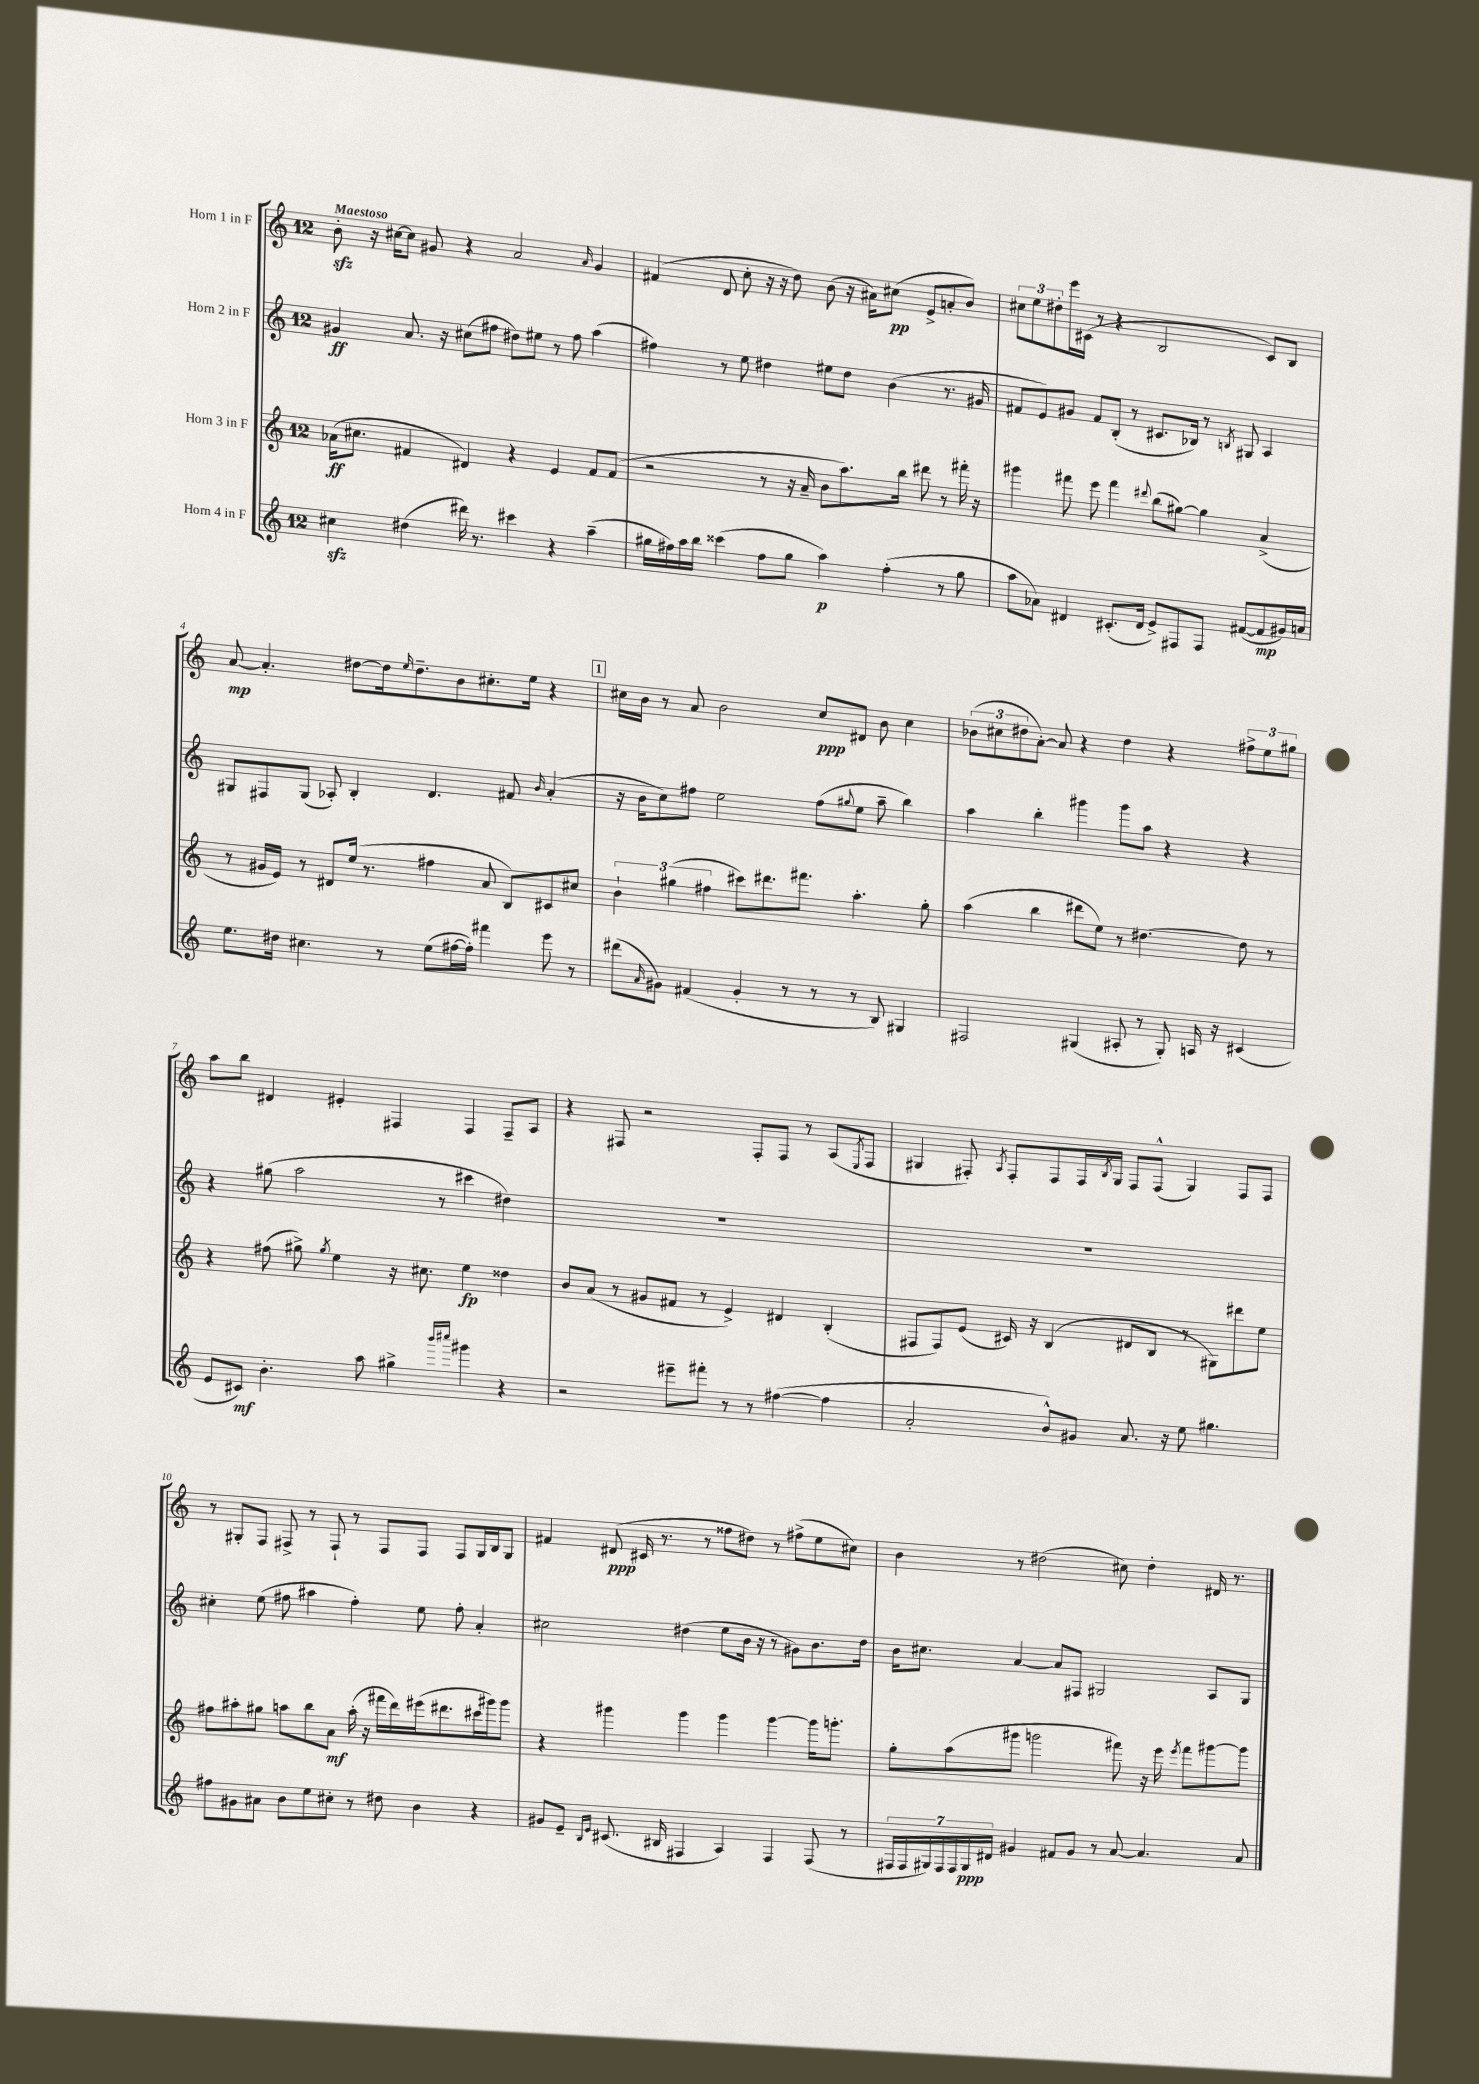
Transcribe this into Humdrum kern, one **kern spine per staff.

**kern	**dynam	**kern	**dynam	**kern	**dynam	**kern	**dynam
*part4	*part4	*part3	*part3	*part2	*part2	*part1	*part1
*staff4	*staff4	*staff3	*staff3	*staff2	*staff2	*staff1	*staff1
*I"Horn 4 in F	*	*I"Horn 3 in F	*	*I"Horn 2 in F	*	*I"Horn 1 in F	*
*clefG2	*	*clefG2	*	*clefG2	*	*clefG2	*
*k[]	*	*k[]	*	*k[]	*	*k[]	*
*M12/8	*	*M12/8	*	*M12/8	*	*M12/8	*
=1	=1	=1	=1	=1	=1	=1	=1
!	!	!	!	!	!	!LO:TX:a:B:t=Maestoso	!
4cc#Xzz\	.	(16a-X\KL	ff	4g#X/	ff	8bzz'\	.
.	.	8.cc#X\J	.	.	.	.	.
.	.	.	.	.	.	16r	.
.	.	.	.	.	.	[16cc#X\KL	.
(4dd#X\	.	4f#X/	.	8.a/	.	8cc#\J]	.
.	.	.	.	.	.	8g#X/	.
.	.	.	.	16r	.	.	.
16ddd#X\)	.	4d#X/)	.	(8cc#X\L	.	4r	.
8.r	.	.	.	.	.	.	.
.	.	.	.	8ff#X\J	.	.	.
4ccc#X\	.	4r	.	8dd#X\L)	.	2a/	.
.	.	.	.	8ee#X\J	.	.	.
4r	.	4e/	.	8r	.	.	.
.	.	.	.	8ff#\	.	.	.
.	.	.	.	.	.	16qqa/	.
(4aa~\	.	8f#/L	.	(4aa\	.	4g#/	.
.	.	(8f#/J	.	.	.	.	.
=2	=2	=2	=2	=2	=2	=2	=2
16gg#X\LL	.	2r	.	4ff#X\)	.	(4f#X/	.
16ff#X\)	.	.	.	.	.	.	.
16aa\	.	.	.	.	.	.	.
16bb\JJ	.	.	.	.	.	.	.
(4ccc##X\	.	.	.	8r	.	8d/	.
.	.	.	.	8ee\	.	8cc'\	.
8ff#\L	.	8r	.	4dd#X\	.	16r	.
.	.	.	.	.	.	16r	.
8gg#\J	.	16r	.	.	.	8dd\)	.
.	.	16a~/	.	.	.	.	.
4aa\)	p	8b\L	.	8ee#X\L	.	(8b\	.
.	.	8.aa\)	.	8dd#\J	.	16r	.
.	.	.	.	.	.	16a#X\KL)	.
(4ff#'\	.	.	.	(4b\	.	(8cc#X\J	pp
.	.	16bb\Jk	.	.	.	.	.
.	.	8ddd#X\	.	.	.	8e^/L	.
8r	.	8r	.	8.r	.	8an'/	.
8gg#\	.	16fff#X'\	.	.	.	8b/J)	.
.	.	16r	.	16g#X/	.	.	.
=3	=3	=3	=3	=3	=3	=3	=3
8aa\L	.	4ggg#X\	.	8f#X/L	.	12cc#X\L	.
.	.	.	.	.	.	12ee\	.
8a-X\J)	.	.	.	8e/)	.	.	.
.	.	.	.	.	.	12dd#X'\	.
4d#X/	.	8fff#X\	.	8g#X/J	.	16eee\L	.
.	.	.	.	.	.	(16c#X\JJ	.
.	.	8eee\	.	8f#/L	.	8r	.
(8.c#X'/L	.	4fff#\	.	(8B'/J	.	4r	.
.	.	.	.	8r	.	.	.
16d#/Jk	.	.	.	.	.	.	.
.	.	8qqddd#X/	.	.	.	.	.
8e^/L)	.	(8bb\L	.	8.c#X/L	.	2B/	.
8F#X/	.	[8gg#X\J)	.	.	.	.	.
.	.	.	.	16B-X/Jk)	.	.	.
8F#/J	.	4gg#\]	.	8r	.	.	.
.	.	.	.	8qBn/	.	.	.
([8f#X/L	.	.	.	8G#X/	.	.	.
8f#/]	mp	(4a^/	.	4A/	.	8c#/L)	.
16g#X/L)	.	.	.	.	.	8B/J	.
16an/JJ	.	.	.	.	.	.	.
!!LO:LB:g=z
=4	=4	=4	=4	=4	=4	=4	=4
8.ee\L	.	8r	.	8G#X/L	.	[8a/	mp
.	.	16g#X/LL	.	8F#X/	.	4.a'/]	.
16dd#X\Jk	.	16e/JJ)	.	.	.	.	.
4.cc#X\	.	8r	.	(8G#/J	.	.	.
.	.	8d#X/L	.	8A-X'/)	.	.	.
.	.	(16ee/Jk	.	4B'/	.	[8dd#X\L	.
.	.	8.r	.	.	.	.	.
8r	.	.	.	.	.	16dd#\k]	.
.	.	.	.	.	.	16qqee/	.
.	.	.	.	.	.	8.dd#~\	.
(8ee\L	.	4ff#X\	.	4.d/	.	.	.
[16ff#X\L	.	.	.	.	.	8b\	.
16ff#'\JJ])	.	.	.	.	.	.	.
4fff#X\	.	8a/	.	.	.	8.cc#X'\	.
.	.	8B/L)	.	8f#X/	.	.	.
.	.	.	.	.	.	16ee\Jk	.
.	.	.	.	16qqb/	.	.	.
8eee\	.	8c#X/	.	(4a'/	.	4r	.
8r	.	8cc#X/J	.	.	.	.	.
!!LO:REH:place=s1:t=1
=5	=5	=5	=5	=5	=5	=5	=5
(8ddd#X\L	.	6b`\	.	16r	.	16cc#X\LL	.
.	.	.	.	16b\KL	.	16b\JJ	.
16qqa/	.	.	.	.	.	.	.
8g#X\J)	.	.	.	8cc\)	.	8r	.
.	.	(6gg#X\	.	.	.	.	.
(4f#X/	.	.	.	8ff#X\J	.	8a/	.
.	.	6ff#X\	.	.	.	.	.
.	.	.	.	2ee\	.	2b\	.
4g#'/	.	8ccc#X\L)	.	.	.	.	.
.	.	8.ddd#X\	.	.	.	.	.
8r	.	.	.	.	.	.	.
.	.	8.fff#X\J	.	.	.	.	.
8r	.	.	.	(8ff#\L	.	8cc#/L	ppp
.	.	.	.	8qqgg#X/	.	.	.
8r	.	4.aa'\	.	8ee\J	.	8d#X/J	.
8B/)	.	.	.	8aa~\	.	8b\	.
4G#X/	.	.	.	4bb\)	.	4cc#\	.
.	.	8gg#'\	.	.	.	.	.
=6	=6	=6	=6	=6	=6	=6	=6
2F#X/	.	(4aa\	.	4aa\	.	(12b-X\L	.
.	.	.	.	.	.	12cc#X\	.
.	.	.	.	.	.	12dd#X\	.
.	.	4bb\	.	4bb'\	.	[8a'\J)	.
.	.	.	.	.	.	8a/]	.
(4G#X/	.	8ddd#X\L	.	4ggg#X\	.	4r	.
.	.	8ee\J)	.	.	.	.	.
8A#X'/	.	8r	.	8ggg#\L	.	4dd#\	.
8r	.	[4.dd#X\	.	8aa\J	.	.	.
8G#'/)	.	.	.	4r	.	4r	.
16An/	.	.	.	.	.	.	.
16r	.	.	.	.	.	.	.
(4c#X/	.	8dd#\]	.	4r	.	12ff#X^\L	.
.	.	.	.	.	.	12ee\	.
.	.	8r	.	.	.	.	.
.	.	.	.	.	.	12gg#X\J	.
!!LO:LB:g=z
=7	=7	=7	=7	=7	=7	=7	=7
8e/L	.	4r	.	4r	.	8aa\L	.
8c#X/J)	mf	.	.	.	.	8bb\J	.
4.b'\	.	(8ff#X\	.	(8gg#X\	.	4d#X/	.
.	.	8gg#X^\)	.	2aa\	.	.	.
.	.	8qgg#/	.	.	.	.	.
.	.	4ee\	.	.	.	4e#X'/	.
8aa\	.	.	.	.	.	.	.
4gg#X^\	.	16r	.	.	.	4F#X/	.
.	.	8.cc#X\	.	.	.	.	.
.	.	.	.	8r	.	.	.
16qqbbb/LL	.	.	.	.	.	.	.
16qqcccc#X/JJ	.	.	.	.	.	.	.
4ggg#X\	.	4ee\	fp	4ccc#X\	.	4F#/	.
4r	.	4dd##X\	.	4dd#X\)	.	8F#~/L	.
.	.	.	.	.	.	8A/J	.
=8	=8	=8	=8	=8	=8	=8	=8
2r	.	8b/L	.	1.r	.	4r	.
.	.	(8a/J	.	.	.	.	.
.	.	8r	.	.	.	8F#X/	.
.	.	8g#X/L	.	.	.	2r	.
8eee#X~\L	.	8f#X/J	.	.	.	.	.
8fff#X'\J	.	8r	.	.	.	.	.
8r	.	4e^/)	.	.	.	.	.
8r	.	.	.	.	.	8F#'/L	.
([4ff#X\	.	4d#X/	.	.	.	8F#/J	.
.	.	.	.	.	.	8r	.
4ff#\]	.	(4B'/	.	.	.	(8A/L	.
.	.	.	.	.	.	8qE/	.
.	.	.	.	.	.	8F#/J	.
=9	=9	=9	=9	=9	=9	=9	=9
2a'/	.	8F#X/L	.	1.r	.	4G#X/	.
.	.	8F#/)	.	.	.	.	.
.	.	(8e/J	.	.	.	8F#X'/)	.
.	.	.	.	.	.	8qA/	.
.	.	16c#X/)	.	.	.	8F#'/L	.
.	.	16r	.	.	.	.	.
8b^^/L)	.	(4B/	.	.	.	8F#/	.
8g#X/J	.	.	.	.	.	16F#/L	.
.	.	.	.	.	.	8qB/	.
.	.	.	.	.	.	16G#/JJ	.
8.a/	.	8d#X/L	.	.	.	8F#/L	.
.	.	8B/J	.	.	.	(8F#^^/J	.
16r	.	.	.	.	.	.	.
8ee\	.	8r	.	.	.	4G#/)	.
4.gg#X\	.	8G#X\L)	.	.	.	.	.
.	.	8ddd#X\	.	.	.	8F#/L	.
.	.	8ee\J	.	.	.	8F#/J	.
!!LO:LB:g=z
=10	=10	=10	=10	=10	=10	=10	=10
8ff#X\L	.	8ff#X\L	.	4cc#X'\	.	8r	.
8g#X\	.	8aa#X'\	.	.	.	8G#X'/L	.
8a#X\J	.	8gg#X\J	.	(8ee\	.	8F/J	.
8b\L	.	8aan\L	.	8ff#X\	.	8F#X^/	.
8ee\	.	8bb\	.	4aa#X\	.	8r	.
8cc#X'\J	.	8a\J	mf	.	.	8F#`/	.
8r	.	(16aa'\	.	4ff#'\)	.	8r	.
.	.	16r	.	.	.	.	.
8dd#X\	.	16fff#X\LL	.	.	.	8F#/L	.
.	.	16ddd\)	.	.	.	.	.
4b\	.	(16eee#X\J	.	8ee\	.	8F#/J	.
.	.	8.ddd#X\	.	.	.	.	.
.	.	.	.	8ff#'\	.	8F#/L	.
4r	.	16ccc#X\L	.	4a'/	.	16G#/L	.
.	.	16ggg#X\J)	.	.	.	16B/J	.
.	.	8ggg#\J	.	.	.	8G#/J	.
=11	=11	=11	=11	=11	=11	=11	=11
8g#X/L	.	4r	.	2cc#X\	.	4f#X/	.
8e~/J	.	.	.	.	.	.	.
16qqB/LL	.	.	.	.	.	.	.
16qqe/JJ	.	.	.	.	.	.	.
(8.c#X/	.	4ggg#X\	.	.	.	(8d#X/	ppp
.	.	.	.	.	.	16c#X/	.
16B#X/	.	.	.	.	.	8.r	.
4F#X/	.	4ggg#\	.	(4dd#X\	.	.	.
.	.	.	.	.	.	8r	.
4A/)	.	4ggg#\	.	8ee\L	.	8ff##X\L	.
.	.	.	.	16b\Jk	.	8dd#X\J)	.
.	.	.	.	16r	.	.	.
4F#/	.	[4ggg#\	.	8r	.	8r	.
.	.	.	.	8g#X\L)	.	(8ff#X^\L	.
(8F#/	.	16ggg#\KL]	.	8.b\	.	8ee\	.
.	.	8.gggn'\J	.	.	.	.	.
8r	.	.	.	.	.	8cc#X\J)	.
.	.	.	.	16dd#\Jk	.	.	.
=12	=12	=12	=12	=12	=12	=12	=12
28F#X/LL	.	8gg'\L	.	16b\KL	.	4b\	.
28F#/	.	.	.	.	.	.	.
.	.	.	.	8.cc#X\J	.	.	.
28G#X/)	.	.	.	.	.	.	.
28F#/	.	.	.	.	.	.	.
.	.	(8aa\	.	.	.	.	.
28F#/	.	.	.	.	.	.	.
28G#/	ppp	.	.	.	.	.	.
28d#X/JJ	.	.	.	.	.	.	.
4g#X/	.	8ggg#X\J	.	[4a/	.	8r	.
.	.	2gggn\	.	.	.	(2dd#X\	.
8f#X/L	.	.	.	8a/L]	.	.	.
8g#/J	.	.	.	8F#X/J	.	.	.
8r	.	.	.	2G#X/	.	.	.
[8a/	.	8fff#X\)	.	.	.	8cc#X\)	.
4.a/]	.	16r	.	.	.	4dd#'\	.
.	.	16eee\	.	.	.	.	.
.	.	8qeee/	.	.	.	.	.
.	.	8fff#\L	.	.	.	.	.
.	.	[8ggg#X\	.	8A/L	.	16d#X/	.
.	.	.	.	.	.	8.r	.
8a/	.	8ggg#\J]	.	8G#/J	.	.	.
==	==	==	==	==	==	==	==
*-	*-	*-	*-	*-	*-	*-	*-
